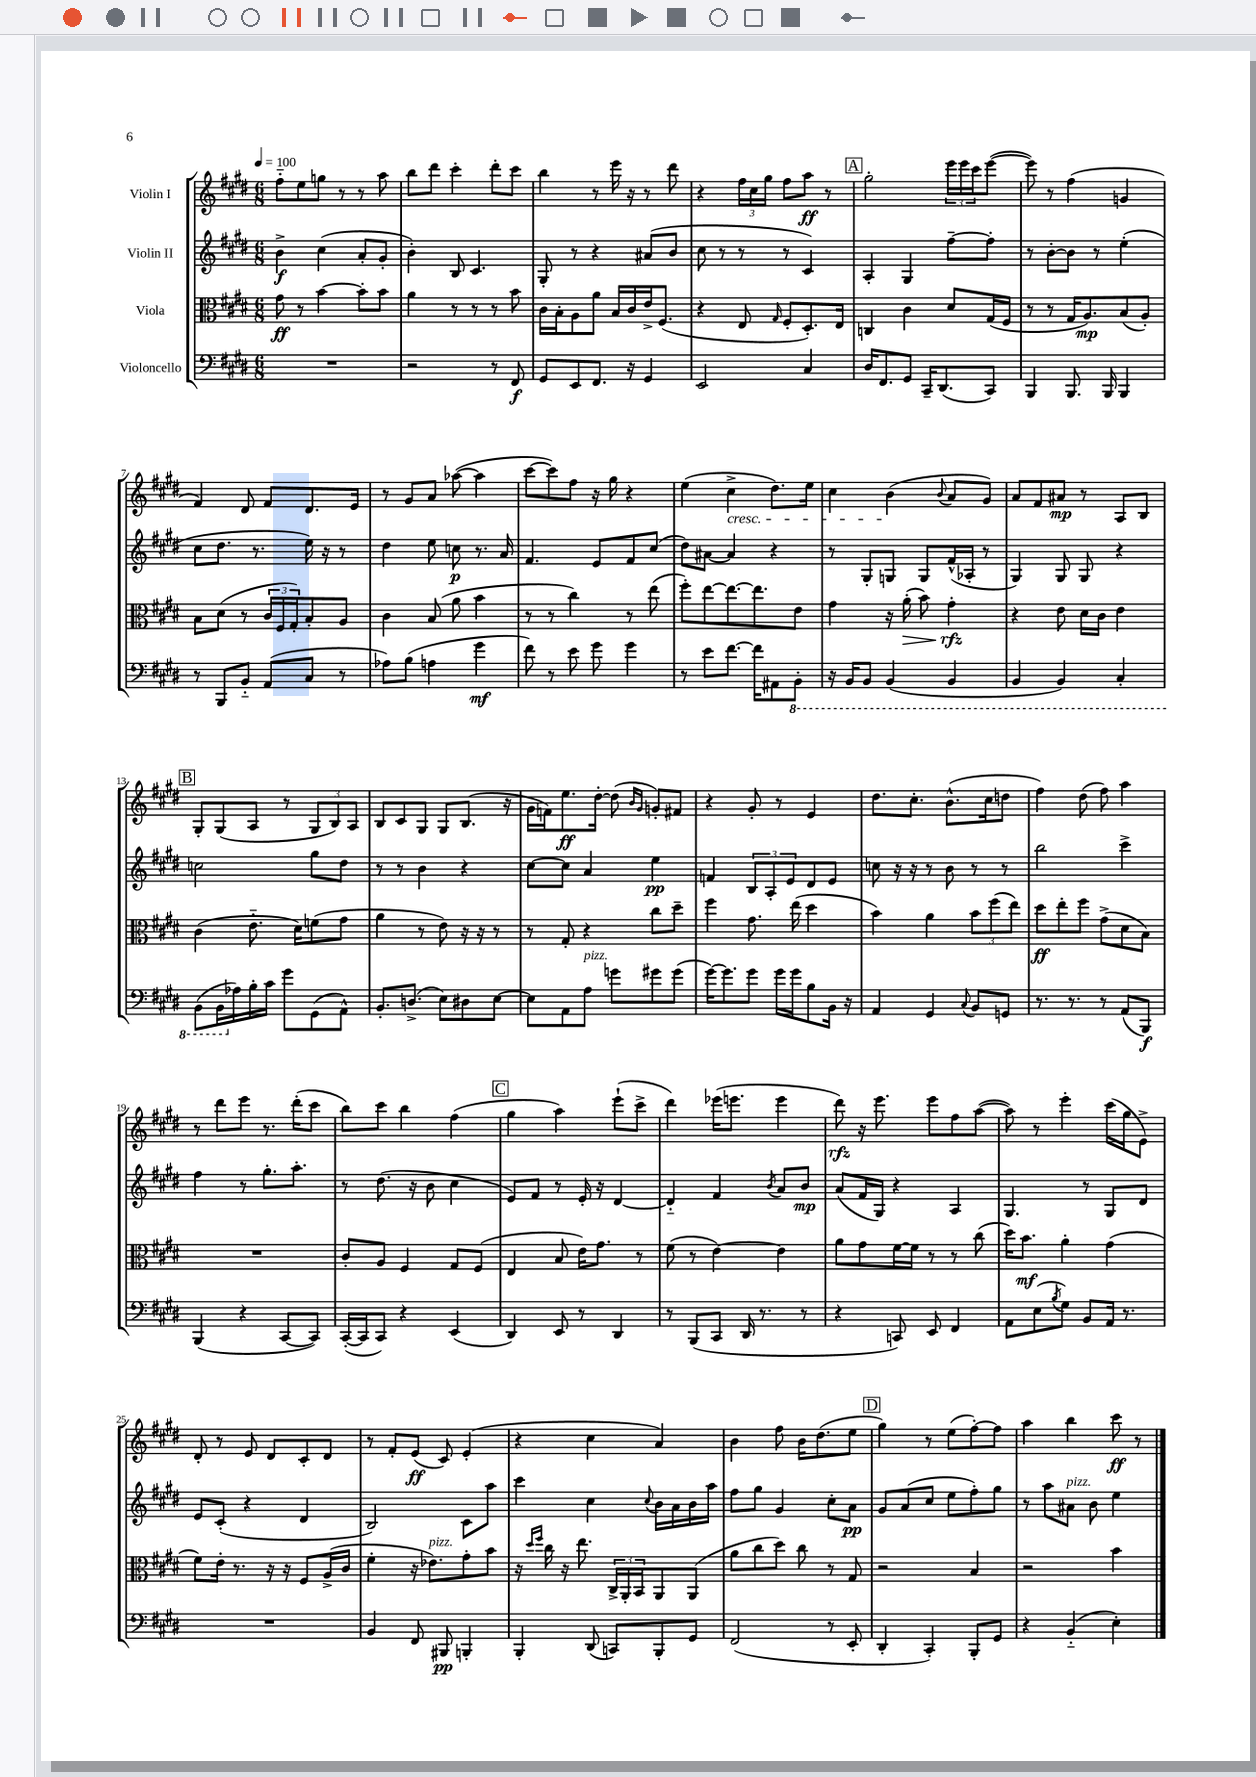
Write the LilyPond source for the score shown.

<<
\new StaffGroup <<
\new Staff = "s0" \with { instrumentName = "Violin I" } {
    \clef treble \key e \major \numericTimeSignature \time 6/8 \tempo 4 = 100
    fis''8-_ e''8 g''8 r8 r8 a''8 |
    b''8 dis'''8 cis'''4-. dis'''8-. cis'''8 |
    b''4 r8 e'''16 r16 r8 dis'''8 |
    r4 \tuplet 3/2 { fis''16 cis''16 gis''16 } fis''8 a''8\ff r8 |
    \mark \markup { \box "A" } gis''2-. \tuplet 3/2 { e'''16 e'''16 cis'''16 } e'''8~( |
    e'''8) r8 fis''4( g'4 |
    fis'4) dis'8 fis'8 dis'8. e'16 |
    r8 gis'8 a'8 aes''8~( aes''4 |
    cis'''8~ cis'''8) fis''8 r16 gis''16 r4 |
    e''4( cis''4->\cresc dis''8.) e''16 |
    cis''4 b'4\!( \appoggiatura { b'8 } a'8 gis'8) |
    a'8 fis'8 ais'8\mp r8 a8 b8 |
    \mark \markup { \box "B" } gis8-. gis8( a8 r8 \tuplet 3/2 { gis8 b8) a8 } |
    b8 cis'8 gis8 gis8 b8.( r16 |
    gis'16 f'16) e''8.\ff dis''16~-. dis''8( \grace { b'16 gis'16 } g'8-.) fis'8 |
    r4 gis'8-. r8 e'4 |
    dis''8. cis''8.-. b'8.-^( cis''16 d''8 |
    fis''4) dis''8( fis''8) a''4 |
    r8 dis'''8 e'''8 r8. dis'''16-.( cis'''8 |
    b''8) cis'''8 b''4 fis''4( |
    \mark \markup { \box "C" } gis''4 a''4) e'''8-!( cis'''8-> |
    dis'''4) ees'''16( e'''8. e'''4 |
    dis'''8\rfz) r16 e'''8. e'''8 fis''8 a''8~( |
    a''8) r8 e'''4-. cis'''16( gis''16 e'8->) |
    dis'8-. r8 e'8 dis'8 cis'8-. dis'8 |
    r8 fis'8-. e'8\ff( cis'8) e'4-.( |
    r4 cis''4 a'4) |
    b'4 fis''8 b'16 dis''8.( e''8 |
    \mark \markup { \box "D" } gis''4) r8 e''8( fis''8~-.) fis''8 |
    a''4 b''4 cis'''8\ff r8 \bar "|." |
}
\new Staff = "s1" \with { instrumentName = "Violin II" } {
    \clef treble \key e \major \numericTimeSignature \time 6/8
    b'4->\f cis''4( a'8-. gis'8-. |
    b'4-.) b8 cis'4. |
    gis8-. r8 r4 ais'8( b'8 |
    cis''8 r8 r8 r8 cis'4) |
    \mark \markup { \box "A" } a4-. gis4 fis''8~-- fis''8-. |
    r8 b'8~-. b'8 r8 e''4-.( |
    cis''8 dis''8. r8. e''16) r16 r8 |
    dis''4 e''8 c''8\p r8. a'16 |
    fis'4. e'8 fis'8 cis''8( |
    dis''8) ais'8~ ais'4 r4 |
    r8 gis8-. g8 g8 fis'16-^( aes16-. r8 |
    gis4) gis8 gis8 r4 |
    \mark \markup { \box "B" } c''2 gis''8 dis''8 |
    r8 r8 b'4 r4 |
    cis''8~ cis''8 a'4 e''4\pp |
    f'4 \tuplet 3/2 { b8 a8-. e'8 } dis'8 e'8 |
    c''8 r16 r16 r8 b'8 r8 r8 |
    b''2 cis'''4-> |
    fis''4 r8 gis''8.-. a''8.-. |
    r8 dis''8.( r16 b'8 cis''4 |
    \mark \markup { \box "C" } e'8) fis'8 r8 e'16-. r16 dis'4~ |
    dis'4-_ fis'4 \acciaccatura { b'8 } a'8 b'8\mp |
    a'8( fis'16 gis16) r4 a4 |
    gis4. r8 gis8 dis'8 |
    e'8 cis'8-.( r4 dis'4 |
    b2) cis'8 a''8 |
    cis'''4 cis''4 \appoggiatura { cis''8 } b'16 a'16 b'16 a''16 |
    fis''8 gis''8 gis'4 cis''8-. a'8\pp |
    \mark \markup { \box "D" } gis'8 a'8( cis''8 e''8 fis''8-.) gis''8 |
    r8 a''8 ais'8^\markup { \italic "pizz." } b'8 e''4 \bar "|." |
}
\new Staff = "s2" \with { instrumentName = "Viola" } {
    \clef alto \key e \major \numericTimeSignature \time 6/8
    gis'8\ff r8 b'4~ b'8-. b'8 |
    a'4 r8 r8 r8 b'8 |
    cis'16 b16-. a8 a'8 b16 cis'16 e'16-> fis8.( |
    r4 e8 \grace { gis16 } fis8-. dis8.-.) e16 |
    \mark \markup { \box "A" } c4 cis'4 dis'8 gis16( fis16 |
    r8 r8 gis16 a8.\mp) b8( a8-.) |
    b8 dis'8( r8 \tuplet 3/2 { cis'16 fis16 gis16-.) } b8-. a8 |
    cis'4 b8( a'8 b'4 |
    r8 r8 cis''4) r8 e''8( |
    fis''8-.) e''8~ e''8.~ e''8. e'8 |
    gis'4 r16 a'16-.\>( b'8) gis'4-.\rfz\! |
    r4 e'8 dis'16 cis'16 e'4 |
    \mark \markup { \box "B" } cis'4( e'8.-_ dis'16) f'8( gis'8 |
    a'4 r8 e'8) r16 r16 r8 |
    r8 gis8-. r4 cis''8 dis''8-- |
    fis''4 gis'8. e''16( dis''4 |
    b'4) a'4 \tuplet 3/2 { b'8 fis''8( e''8) } |
    dis''8\ff e''8-. fis''8 gis'8->( dis'8 b8) |
    R2. |
    cis'8-. a8 fis4 gis8 fis8( |
    \mark \markup { \box "C" } e4 b8 e'16) gis'8. r8 |
    fis'8( r8 e'4~) e'4 |
    a'8 gis'8 fis'16~ fis'16 r8 r8 cis''8( |
    dis''16) b'8.\mf a'4-. gis'4( |
    fis'8) e'16-. r8. r16 r16 fis8 a16->( cis'16 |
    fis'4-. r16 ees'8.^\markup { \italic "pizz." }) gis'8-. b'8 |
    r16 \grace { dis''16 fis''16 } cis''16 r16 e''8. \tuplet 3/2 { cis16-> a,16-. b,16 } a,8 a,8( |
    a'8 cis''8 dis''8) cis''8 r8 gis8 |
    \mark \markup { \box "D" } r2 b4 |
    r2 b'4 \bar "|." |
}
\new Staff = "s3" \with { instrumentName = "Violoncello" } {
    \clef bass \key e \major \numericTimeSignature \time 6/8
    R2. |
    r2 r8 fis,8\f |
    gis,8 e,8 fis,8. r16 gis,4 |
    e,2 cis4 |
    \mark \markup { \box "A" } dis16 fis,8. gis,8 cis,16-- dis,8.( cis,8) |
    b,,4 b,,8. b,,16 b,,4 |
    r8 b,,8 b,8-_ a,8( cis8 r8 |
    aes8) b8( a4 gis'4\mf |
    fis'8) r8 e'8 gis'8 gis'4 |
    r8 e'8 fis'8.~ fis'16 ais,8 \ottava #-1 b,,8-. |
    r16 b,,16 b,,8 b,,4( b,,4 |
    b,,4 b,,4) cis,4-. |
    \mark \markup { \box "B" } b,,8( b,,16 \ottava #0 aes16) b16-. cis'16 gis'8 gis,8( a,8-^) |
    b,8.-. d8.->( e8) dis8 e8~ |
    e8 a,8 a8^\markup { \italic "pizz." } g'8 gis'8 gis'8( |
    gis'16~) gis'8. gis'8 gis'16 gis'16 b8 b,16 r16 |
    a,4 gis,4 \appoggiatura { cis8 } b,8 g,8 |
    r8. r8. r8 a,8( b,,8\f) |
    b,,4( r4 cis,8~ cis,8) |
    cis,16~-.( cis,16 cis,8) r4 e,4( |
    \mark \markup { \box "C" } dis,4) e,8 r8 dis,4 |
    r8 b,,8( cis,8 dis,16 r8. r8 |
    r4 c,8) e,8 fis,4 |
    a,8 e8( \acciaccatura { b8 } gis8) b,8 a,16 r8. |
    R2. |
    b,4 fis,8 bis,,8\pp b,,4-. |
    b,,4-. dis,8( c,8) b,,8-. gis,8 |
    fis,2( r8 e,8-. |
    \mark \markup { \box "D" } dis,4-. cis,4-.) b,,8-. gis,8 |
    r4 b,4-_( e4-.) \bar "|." |
}
>>
>>
